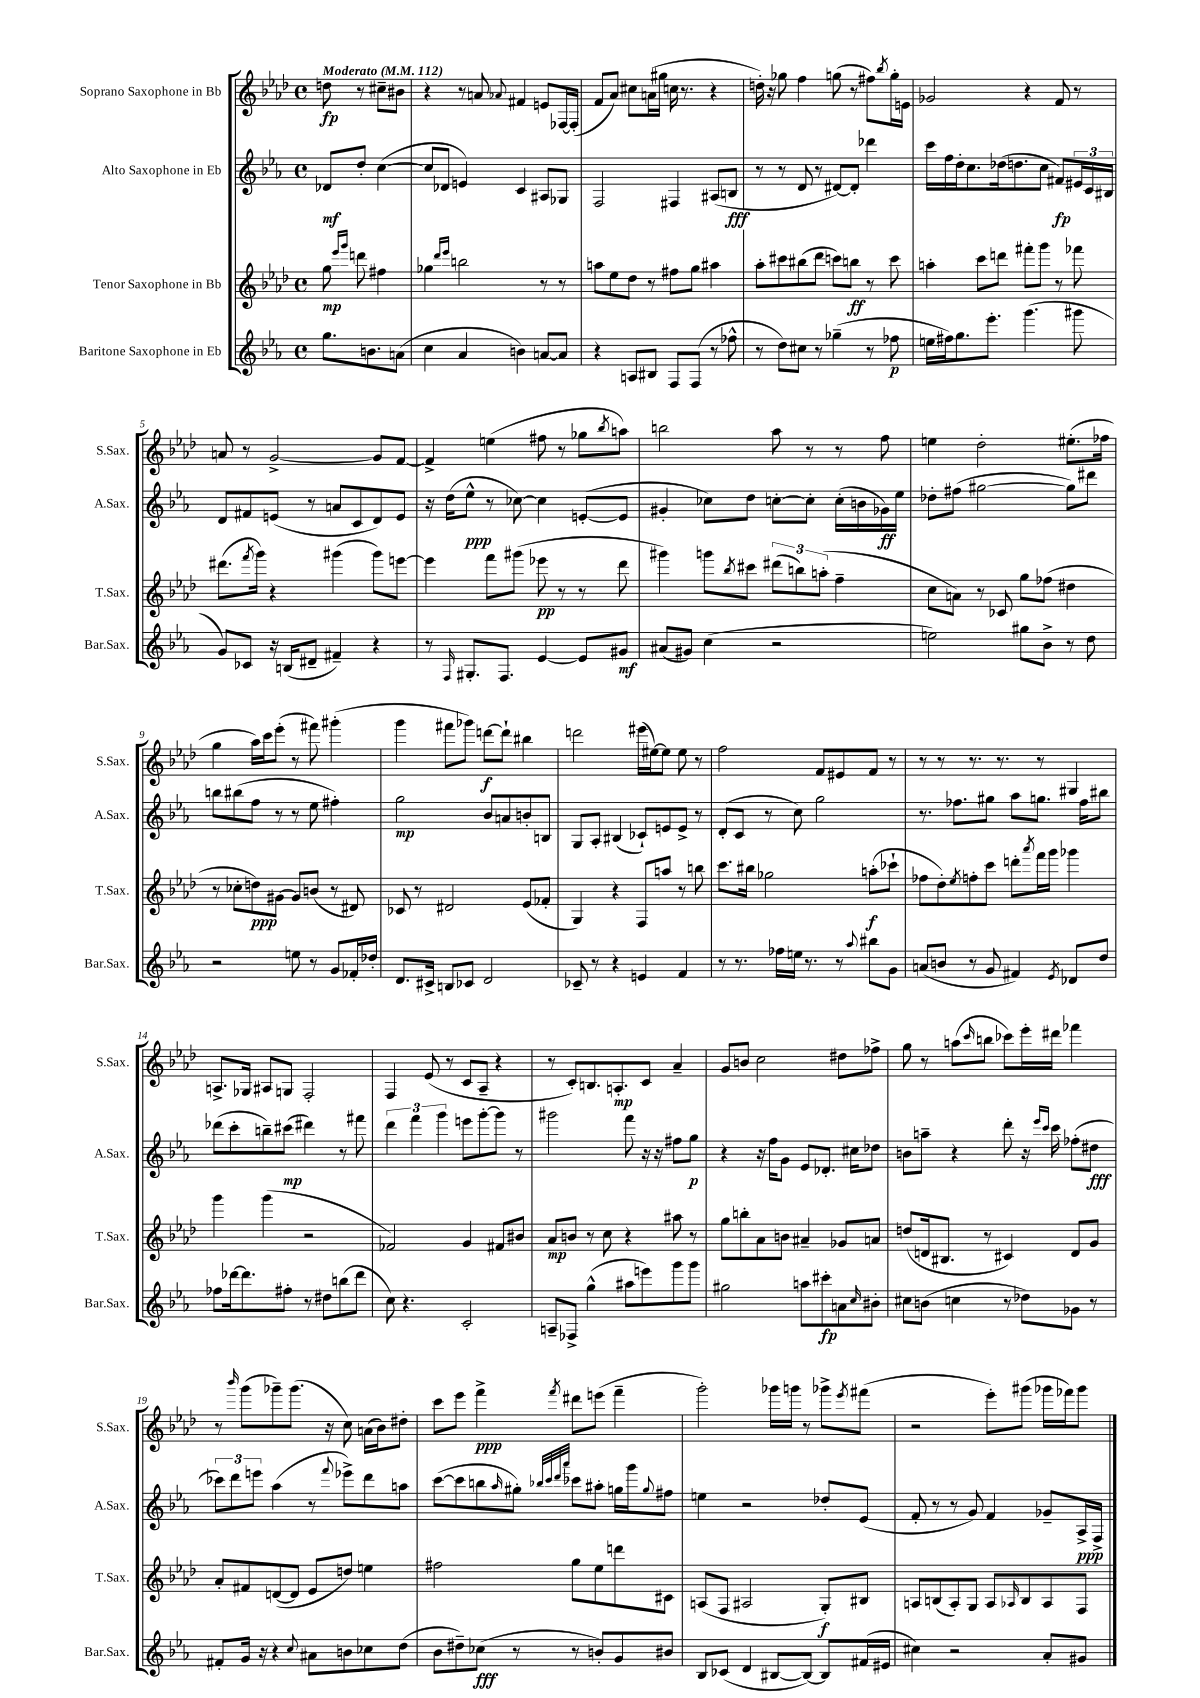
<<
\new StaffGroup <<
\new Staff = "s0" \with { instrumentName = "Soprano Saxophone in Bb" shortInstrumentName = "S.Sax." } {
    \clef treble \key aes \major \defaultTimeSignature \time 4/4 \partial 2 \tempo "Moderato" 4 = 112
    d''8\fp r8 cis''8-- bis'8 |
    r4 r8 a'8 \appoggiatura { aes'8 } fis'4 e'8 fes16~ fes16-.( |
    f'8 aes'8) cis''8 a'16( gis''16 c''16 r8. r4 |
    d''16-.) r16 ges''8 f''4 g''8( r8 fis''8) \acciaccatura { bes''8 } g''16-. e'16 |
    ges'2 r4 f'8 r8 |
    a'8 r8 g'2~-> g'8 f'8~ |
    f'4-> e''4( fis''8 r8 ges''8 \acciaccatura { bes''8 } a''8) |
    b''2 aes''8 r8 r8 f''8 |
    e''4 des''2-. eis''8.-.( fes''16 |
    g''4 aes''16) c'''16 ees'''8-.( r8 fis'''8) gis'''4-.( |
    g'''4 fis'''8 ges'''8) d'''8~\f d'''8-! bis''4 |
    d'''2 eis'''16( eis''16~) eis''8 eis''8 r8 |
    f''2 f'8 eis'8 f'8 r8 |
    r8 r8 r8. r8. r8 gis4 |
    a8.-> ges16 ais8 g8 f2-. |
    f4 ees'8( r8 c'8 aes8-- r4 |
    r8 c'8-.) b8. a8.-.\mp c'8 aes'4-- |
    g'8 b'8 c''2 dis''8 fes''8-> |
    g''8 r8 a''8( \grace { c'''16 } b''8 ces'''8) ees'''16-. dis'''16 fes'''4 |
    r8 \grace { bes'''16 } g'''8( ges'''8--) ges'''8.( r16 c''8) a'16( bes'16) dis''8-. |
    c'''8 ees'''8 f'''4->\ppp \acciaccatura { f'''8 } dis'''8 e'''8( f'''4-- |
    g'''2-.) ges'''16 g'''16 r8 ges'''8-> \acciaccatura { ees'''8 } fis'''8( |
    r2 ees'''8-.) gis'''8( ges'''16 fes'''16) ges'''8 \bar "|." |
}
\new Staff = "s1" \with { instrumentName = "Alto Saxophone in Eb" shortInstrumentName = "A.Sax." } {
    \clef treble \key ees \major \defaultTimeSignature \time 4/4 \partial 2
    des'8\mf d''8-. c''4~( |
    c''8 des'8 e'4) c'4 ais8 ges8 |
    f2 fis4 ais8( b8\fff |
    r8 r8 d'8 r8 dis'8~) dis'8-. des'''4 |
    c'''16 f''16 d''16-. c''8. des''16( d''8. c''8 fis'8\fp) \tuplet 3/2 { eis'16 c'16 bis16 } |
    d'8 fis'8 e'8( r8 a'8 c'8 d'8) e'8 |
    r16 d''16( ees''8-^\ppp r8 ces''8~) ces''4 e'8~-.( e'8 |
    gis'4-. ces''8) d''8 c''8~-. c''8-. c''16-.( b'16 ges'16\ff) ees''16 |
    des''8-. fis''8( gis''2~ gis''8) dis'''8 |
    b''8 bis''8( f''8 r8 r8 ees''8 fis''4-.) |
    g''2\mp bes'8 a'8 b'8-. b8 |
    g8 aes8-. bis4( ces'8-!) e'8 e'8-> r8 |
    d'8-.( c'8 r8 c''8) g''2 |
    r8. fes''8. gis''8 aes''8 g''8. fes''16 bis''8 |
    des'''8( c'''8-. b''8--) cis'''8\mp( dis'''4) r8 fis'''8 |
    \tuplet 3/2 { d'''4 f'''4 g'''4 } e'''8 g'''8~-. g'''8 r8 |
    gis'''2 f'''8 r16 r16 fis''8 g''8\p |
    r4 r16 f''16 g'8 ees'8 des'8.-. cis''16 des''8 |
    b'8 a''8-- r4 d'''8-. r16 \grace { ees'''16 c'''16 } c'''16 fes''8-.( dis''8\fff |
    \tuplet 3/2 { ces'''8) d'''8 e'''8 } aes''4( r8 \appoggiatura { f'''8 } ees'''8->) d'''8 a''8 |
    c'''8~( c'''8 b''8 \grace { aes''16 } gis''8-.) \grace { bes''32 c'''32 d'''32 aes'''32 } ces'''8 ais''8-. g''16 g'''16 \appoggiatura { g''8 } fis''8 |
    e''4 r2 des''8-. ees'8( |
    f'8-. r8 r8 g'8) f'4 ges'8-- aes16->\ppp f16-> \bar "|." |
}
\new Staff = "s2" \with { instrumentName = "Tenor Saxophone in Bb" shortInstrumentName = "T.Sax." } {
    \clef treble \key aes \major \defaultTimeSignature \time 4/4 \partial 2
    g''8\mp \grace { ees'''16 g'''16 } d'''8 fis''4 |
    ges''4 \grace { des'''16 ees'''16 } b''2 r8 r8 |
    a''8 ees''8 des''8 r8 fis''8 g''8 ais''4 |
    aes''8-. cis'''8 bis''8( des'''8 c'''8) b''8\ff r8 c'''8 |
    a''4-. c'''8 d'''8 fis'''8-. g'''8 r8 fes'''8 |
    dis'''8.( \acciaccatura { f'''8 } g'''16) r4 gis'''4( gis'''8) e'''8~ |
    e'''4 f'''8 gis'''8( ees'''8\pp r8 r8 des'''8 |
    gis'''4) g'''8 \acciaccatura { bes''8 } cis'''8 \tuplet 3/2 { dis'''8( b''8) a''8-.( } f''4-- |
    c''8 a'8) r8 ces'8 g''8 fes''8( dis''4 |
    r8 ces''8-. d''8\ppp) gis'8~ gis'8 b'8( r8 dis'8) |
    ces'8 r8 dis'2 ees'8( fes'8-. |
    g4) r4 f8 a''8 r8 b''8 |
    c'''8. bis''16 ges''2 a''8-.\f( ces'''8-! |
    fes''8 des''8-.) \acciaccatura { ees''8 } f''8-. c'''8 d'''8-. \acciaccatura { aes'''8 } f'''16 g'''16 ges'''4 |
    g'''4 g'''4( r2 |
    fes'2) g'4 fis'8 bis'8 |
    aes'8\mp b'8 r8 c''8 r4 ais''8 r8 |
    g''8 b''8-. aes'8 b'8 ais'4-- ges'8 a'8 |
    d''8( d'16 bis8. r8 cis'4) d'8 g'8 |
    aes'8-. fis'8 d'8~( d'8 ees'8 d''8) e''4 |
    fis''2 g''8 ees''8 d'''8 cis'8 |
    a8( f8 ais2 g8-.\f) bis8 |
    a8 b8( a8-.) g8 a8 \grace { aes16 } b8 aes8 f8 \bar "|." |
}
\new Staff = "s3" \with { instrumentName = "Baritone Saxophone in Eb" shortInstrumentName = "Bar.Sax." } {
    \clef treble \key ees \major \defaultTimeSignature \time 4/4 \partial 2
    g''8. b'8. a'8( |
    c''4 aes'4 b'4) a'8~ a'8 |
    r4 a8 bis8 f8 f8( r8 fes''8-^ |
    r8 d''8) cis''8 r8 ges''4--( r8 fes''8\p |
    e''16 fis''16) g''8. ees'''8.-. g'''4.( gis'''8 |
    g'8) ces'8 r16 b16( dis'8-- fis'4--) r4 |
    r8 \grace { f16 } gis8.-. f8. ees'4~ ees'8 gis'8\mf |
    ais'8( gis'8) c''4( r2 |
    e''2) gis''8 bes'8-> r8 d''8 |
    r2 e''8 r8 g'8 fes'16-. des''16-. |
    d'8. cis'16-> b8 ces'8 d'2 |
    ces'8-- r8 r4 e'4 f'4 |
    r8 r8. fes''16 e''16 r8. r8 \appoggiatura { aes''8 } bis''8 g'8 |
    a'8( b'8 r8 g'8 fis'4) \acciaccatura { ees'8 } des'8 d''8 |
    fes''8 des'''16~ des'''8. fis''8-. r8 dis''8 b''8( des'''8 |
    c''8) r4. c'2-. |
    a8-- fes8-> g''4-^( ais''8 e'''8) g'''8 g'''8 |
    gis''2 a''8 cis'''8-.\fp a'8 \grace { c''16 } bis'8-. |
    cis''8 b'8( c''4 r8 des''8) ges'8 r8 |
    fis'8-. g'16 r16 r4 \appoggiatura { c''8 } ais'8 b'8 ces''8 d''8( |
    bes'8 dis''8--) ces''8\fff( r8 r8 b'8-.) g'8 bis'8 |
    bes8 ces'8( d'4 bis8~ bis8~) bis8 fis'16( eis'16 |
    cis''4) r2 aes'8-. gis'8 \bar "|." |
}
>>
>>
